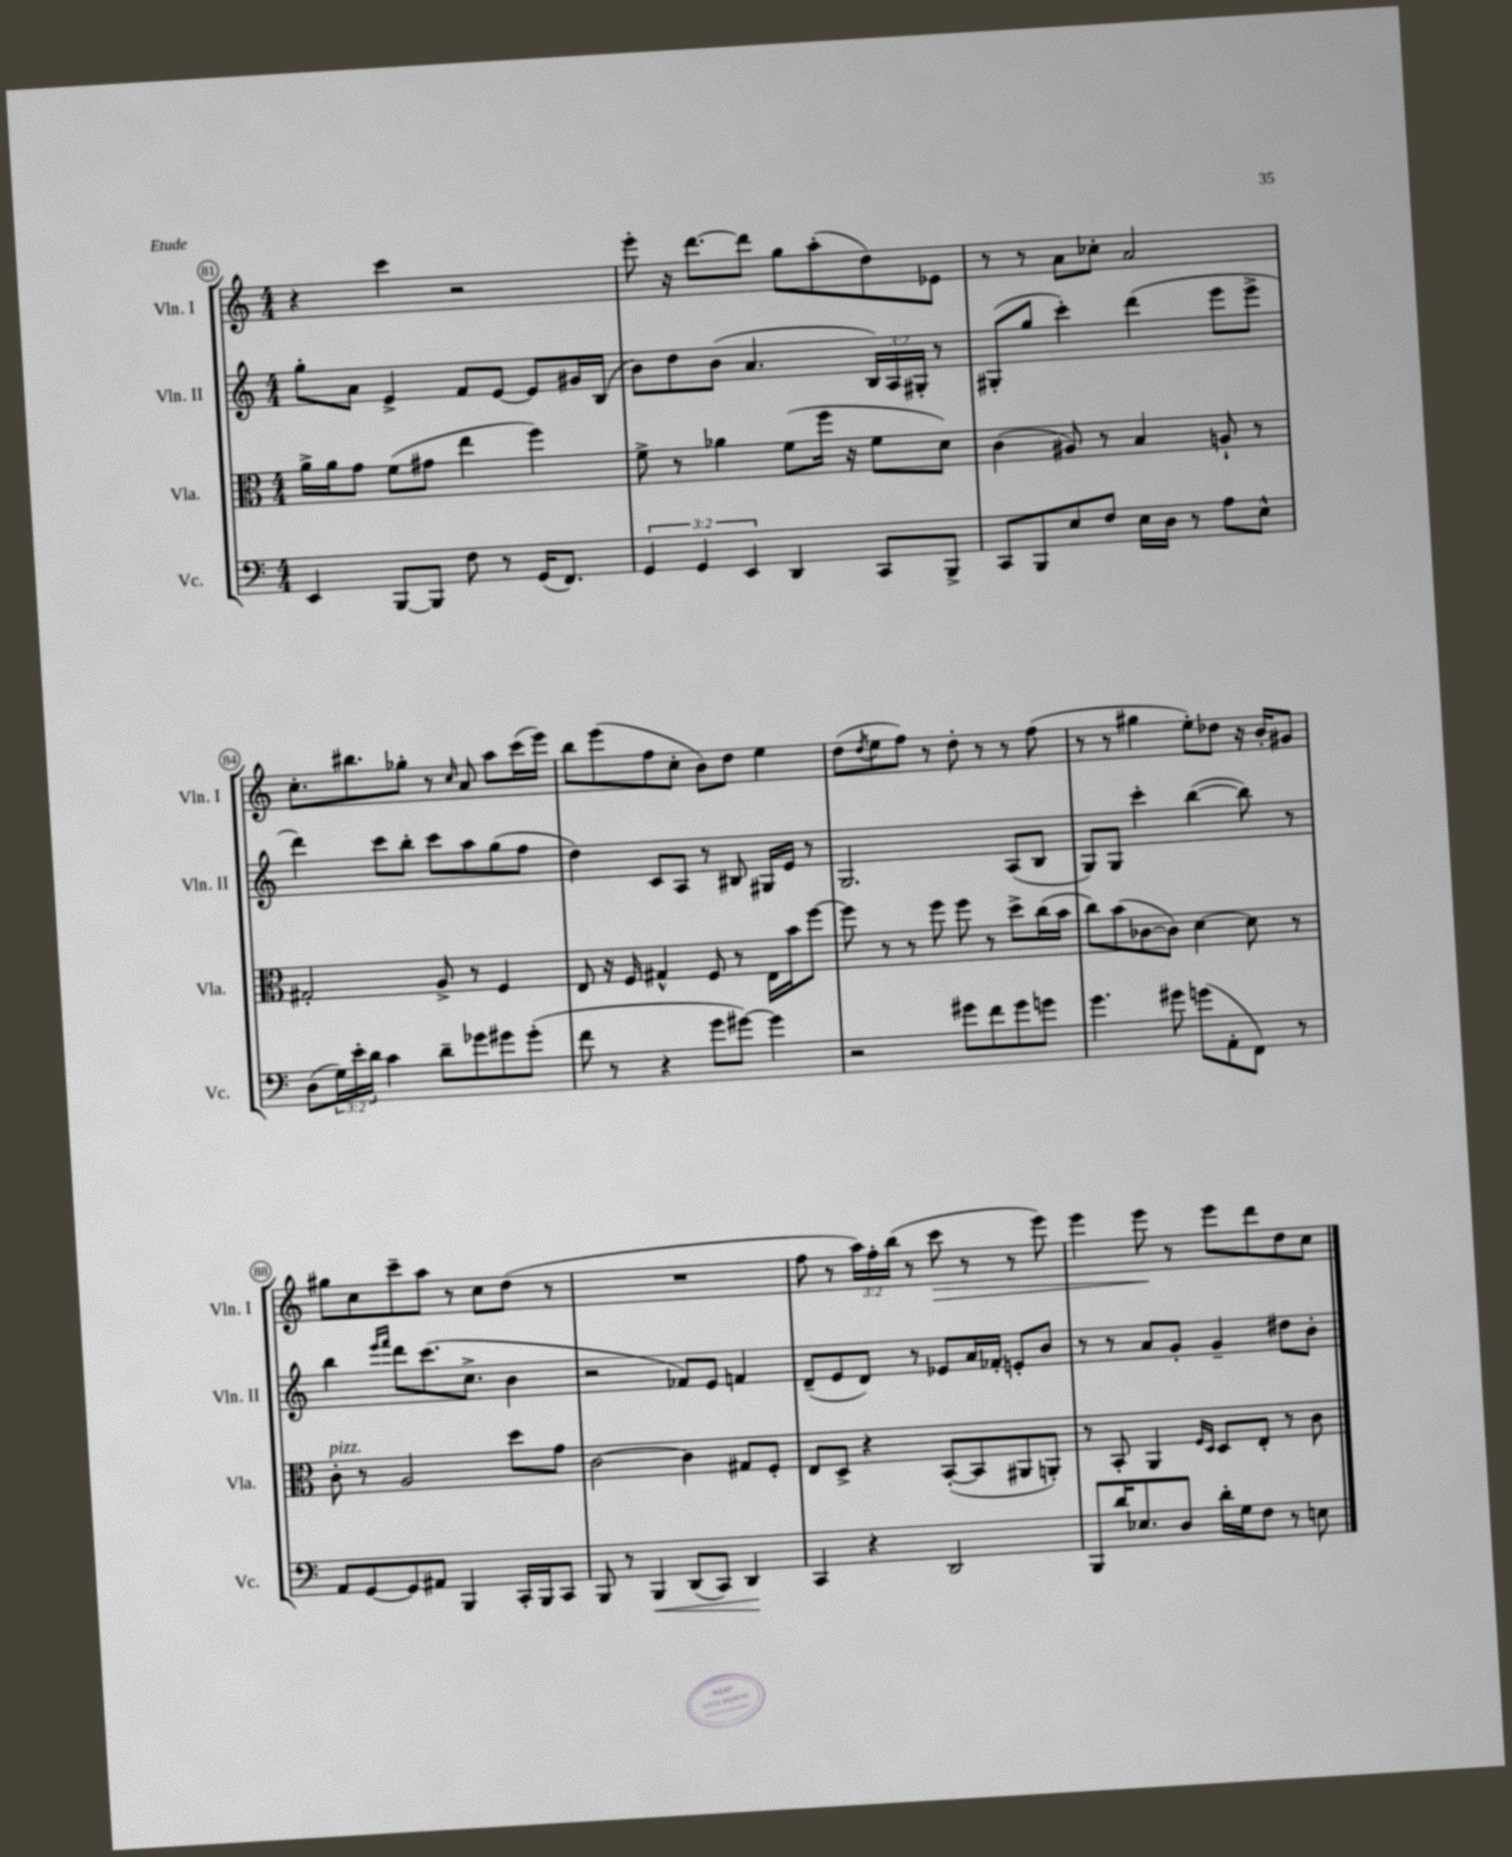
<<
\new StaffGroup <<
\new Staff = "s0" \with { instrumentName = "Vln. I" shortInstrumentName = "Vln. I" } {
    \clef treble \key c \major \numericTimeSignature \time 4/4 \override Staff.TupletNumber.text = #tuplet-number::calc-fraction-text
    r4 c'''4 r2 |
    e'''8-. r16 d'''8.~ d'''8 g''8 a''8-.( d''8) ees'8 |
    r8 r8 a'8 ces''8-. a'2 |
    c''8.-. bis''8. ges''8-. r8 \grace { c''16 } a'8 a''8 c'''16( e'''16) |
    b''8 e'''8( f''8 c''8-. b'8) d''8 e''4 |
    d''8( \acciaccatura { d''8 } e''8 f''8) r8 d''8-. r8 r8 f''8( |
    r8 r8 gis''4 e''8-.) des''8 r16 b'16-. gis'8 |
    gis''8 c''8 c'''8-- a''8 r8 c''8 d''8( r8 |
    R1 |
    f''8 r8 \tuplet 3/2 { a''16) f''16-. b''16( } r8 c'''8\> r8 r8 e'''8) |
    e'''4 e'''8\! r8 e'''8 d'''8 d''8 c''8 \bar "|." |
}
\new Staff = "s1" \with { instrumentName = "Vln. II" shortInstrumentName = "Vln. II" } {
    \clef treble \key c \major \numericTimeSignature \time 4/4 \override Staff.TupletNumber.text = #tuplet-number::calc-fraction-text
    g''8-. a'8 e'4-> f'8 e'8~ e'8 gis'16 b16( |
    b'8) d''8 b'8( a'4. \tuplet 3/2 { b16) a16 gis16-. } r8 |
    gis8-.( g''8 c'''4-.) d'''4( e'''8 e'''8-> |
    d'''4) c'''8 b''8-. c'''8 a''8 g''8( f''8 |
    d''4) c'8 a8 r8 bis8 gis16 e'16 r8 |
    g2. a8( b8 |
    g8) g8 c'''4-. b''4~( b''8) r8 |
    b''4 \grace { e'''16 f'''16 } d'''8 c'''8.( c''8.-> b'4 |
    r2 fes'8) e'8 f'4 |
    d'8--( e'8 d'8) r8 ees'8 a'16 fes'16-. e'8-. b'8 |
    r8 r8 a'8 g'8-. g'4-- dis''8 b'8-. \bar "|." |
}
\new Staff = "s2" \with { instrumentName = "Vla." shortInstrumentName = "Vla." } {
    \clef alto \key c \major \numericTimeSignature \time 4/4
    a'16-> a'16 g'8 f'8( gis'8 e''4 f''4) |
    f'8-> r8 aes'4 f'8( f''16 r16 f'8 d'8) |
    c'4( ais8) r8 b4 a8-! r8 |
    gis2-. a8-> r8 f4 |
    e8 r16 f16 gis4-^ f8 r8 e16 b'16 f''8~ |
    f''8 r8 r8 f''8 f''8 r8 d''8-> c''16( b'16 |
    c''8) b'8( ces'8~ ces'8) d'4~ d'8 r8 |
    c'8-.^\markup { \italic "pizz." } r8 a2 d''8 g'8 |
    c'2~ c'4 gis8 f8-. |
    e8 d8-> r4 b,8~-.( b,8 ais,8 a,8-.) |
    r8 b,8-. a,4 \grace { f16 d16 } d8 e8-. r8 c'8 \bar "|." |
}
\new Staff = "s3" \with { instrumentName = "Vc." shortInstrumentName = "Vc." } {
    \clef bass \key c \major \numericTimeSignature \time 4/4 \override Staff.TupletNumber.text = #tuplet-number::calc-fraction-text
    e,4 b,,8~ b,,8 f8 r8 g,16( f,8.) |
    \tuplet 3/2 { g,4 g,4 e,4 } d,4 c,8 b,,8-> |
    c,8 b,,8 e8 f8 e16 d16 r8 a8 e8-^ |
    d8( \tuplet 3/2 { g16) e'16-. d'16 } c'4 d'8-- ges'8 gis'8 gis'8-.( |
    f'8 r8 r4 g'8 gis'8~) gis'4 |
    r2 gis'8 f'8 gis'8 g'8 |
    g'4. gis'8 g'8( a,8-. f,8) r8 |
    a,8 g,8~ g,8 ais,8 b,,4 c,16-. b,,16 c,8 |
    b,,8 r8 b,,4\< d,8( c,8) d,4\! |
    c,4 r4 d,2 |
    b,,8 d'16 ees8. d8 d'16-. g16 f8 r8 e8 \bar "|." |
}
>>
>>
\layout { \context { \Score currentBarNumber = #81 \override BarNumber.stencil = #(make-stencil-circler 0.1 0.3 ly:text-interface::print) } }
